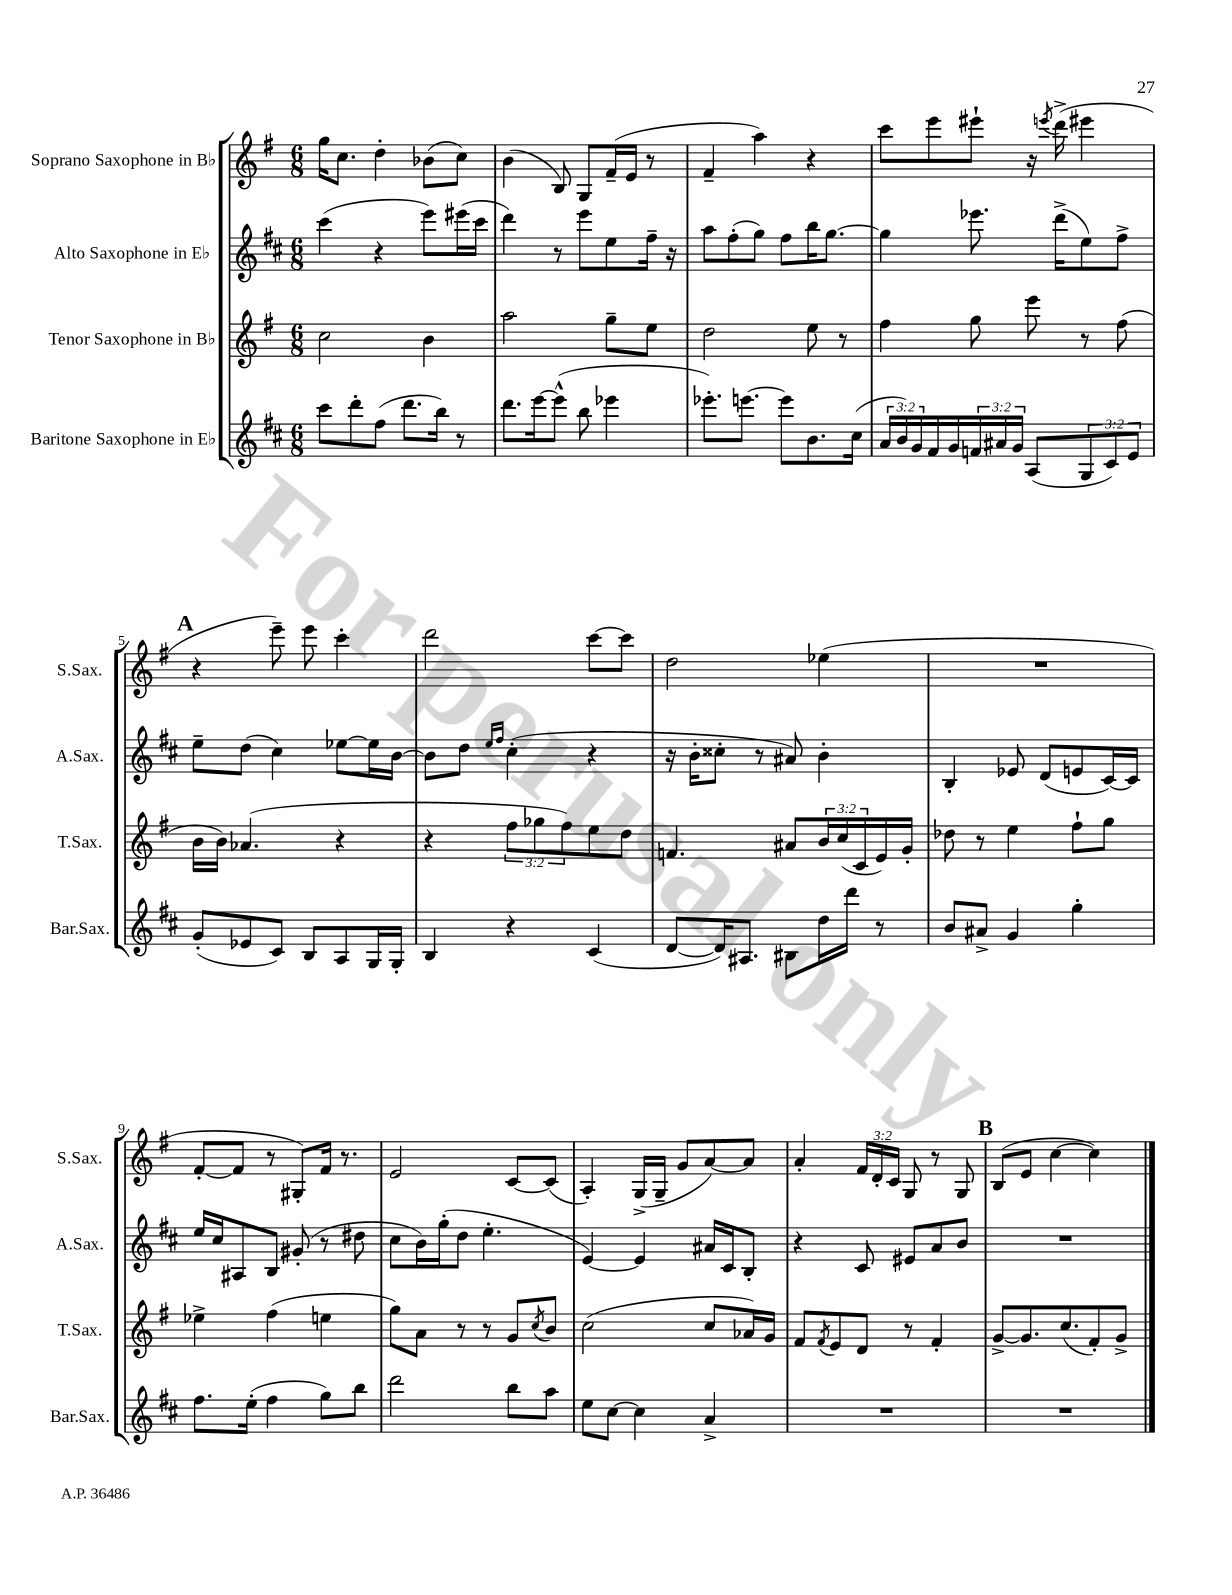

**kern	**kern	**kern	**kern
*staff4	*staff3	*staff2	*staff1
*clefG2	*clefG2	*clefG2	*clefG2
*k[f#c#]	*k[f#]	*k[f#c#]	*k[f#]
*M6/8	*M6/8	*M6/8	*M6/8
8ccc#	2cc	(4ccc#	16gg
.	.	.	8.cc
8ddd'	.	.	.
(8ff#	.	4r	4dd'
8.ddd	.	.	.
.	4b	8eee)	(8b-
16bb)	.	.	.
8r	.	(16eee#	8cc)
.	.	16ccc#	.
=	=	=	=
8.ddd	2aa	4ddd)	(4b
[16eee	.	.	.
(8eee^^]	.	8r	8B)
8bb	.	8eee	8G
4eee-	8gg~	8ee	(16f#~
.	.	.	16e
.	8ee	16ff#~	8r
.	.	16r	.
=	=	=	=
8.eee-')	2dd	8aa	4f#~
.	.	(8ff#'	.
[8.eee	.	.	.
.	.	8gg)	4aa)
8eee]	.	8ff#	.
8.b	8ee	16bb	4r
.	.	[8.gg	.
.	8r	.	.
(16cc#	.	.	.
=	=	=	=
24a	4ff#	4gg]	8ccc
24b)	.	.	.
24g	.	.	.
16f#	.	.	8eee
16g	.	.	.
24f	8gg	8.eee-	8eee#`
24a#	.	.	.
24g	.	.	.
(8A	8eee	.	16r
.	.	.	8qeee
.	.	(16ddd^	(16ddd^
12G	8r	8ee)	4eee#
12c#)	.	.	.
.	(8ff#	8ff#^	.
12e	.	.	.
=	=	=	=
(8g'	16b	8ee~	4r
.	16b)	.	.
8e-	(4.a-	(8dd	.
8c#)	.	4cc#)	8eee~)
8B	.	.	8eee
8A	4r	[8ee-	4ccc'
16G	.	16ee-]	.
16G'	.	[16b	.
=	=	=	=
4B	4r	8b]	2ddd
.	.	8dd	.
.	.	16qqee	.
.	.	16qqff#	.
4r	12ff#	(4cc#'	.
.	12gg-	.	.
.	12ff#)	.	.
(4c#	8ee	4r	[8ccc
.	8dd	.	8ccc]
=	=	=	=
[8d	4.f	16r	2dd
.	.	16b'	.
16d])	.	8cc##'	.
8.A#	.	.	.
.	.	8r	.
8B#	8a#	8a#)	.
16dd	24b	4b'	(4ee-
.	(24cc	.	.
16ddd	.	.	.
.	24c	.	.
8r	16e)	.	.
.	16g'	.	.
=	=	=	=
8b	8dd-	4B'	2.r
8a#^	8r	.	.
4g	4ee	8e-	.
.	.	(8d	.
4gg'	8ff#`	8e	.
.	8gg	[16c#)	.
.	.	16c#]	.
=	=	=	=
8.ff#	4ee-^	16ee	[8f#'
.	.	16cc#	.
.	.	8A#	8f#]
(16ee'	.	.	.
4ff#	(4ff#	8B	8r
.	.	(8g#'	8G#')
8gg)	4ee	8r	16f#
.	.	.	8.r
8bb	.	8dd#	.
=	=	=	=
2ddd	8gg)	8cc#	2e
.	8a	16b)	.
.	.	(16gg'	.
.	8r	8dd	.
.	8r	4.ee'	.
8bb	8g	.	[8c
.	8qcc	.	.
8aa	8b	.	(8c]
=	=	=	=
8ee	(2cc	[4e)	4A')
[8cc#	.	.	.
4cc#]	.	4e]	(16G^
.	.	.	16G~
.	.	.	8g
4a^	8cc	16a#	[8a)
.	.	16c#	.
.	16a-)	8B'	8a]
.	16g	.	.
=	=	=	=
2.r	8f#	4r	4a'
.	8qf#	.	.
.	8e	.	.
.	8d	8c#	24f#
.	.	.	24d'
.	.	.	24c
.	8r	8e#	8G
.	4f#'	8a	8r
.	.	8b	8G
=	=	=	=
2.r	[8g^	2.r	(8B
.	8.g]	.	8e
.	.	.	[4cc
.	(8.cc	.	.
.	8f#')	.	4cc])
.	8g^	.	.
==	==	==	==
*-	*-	*-	*-
